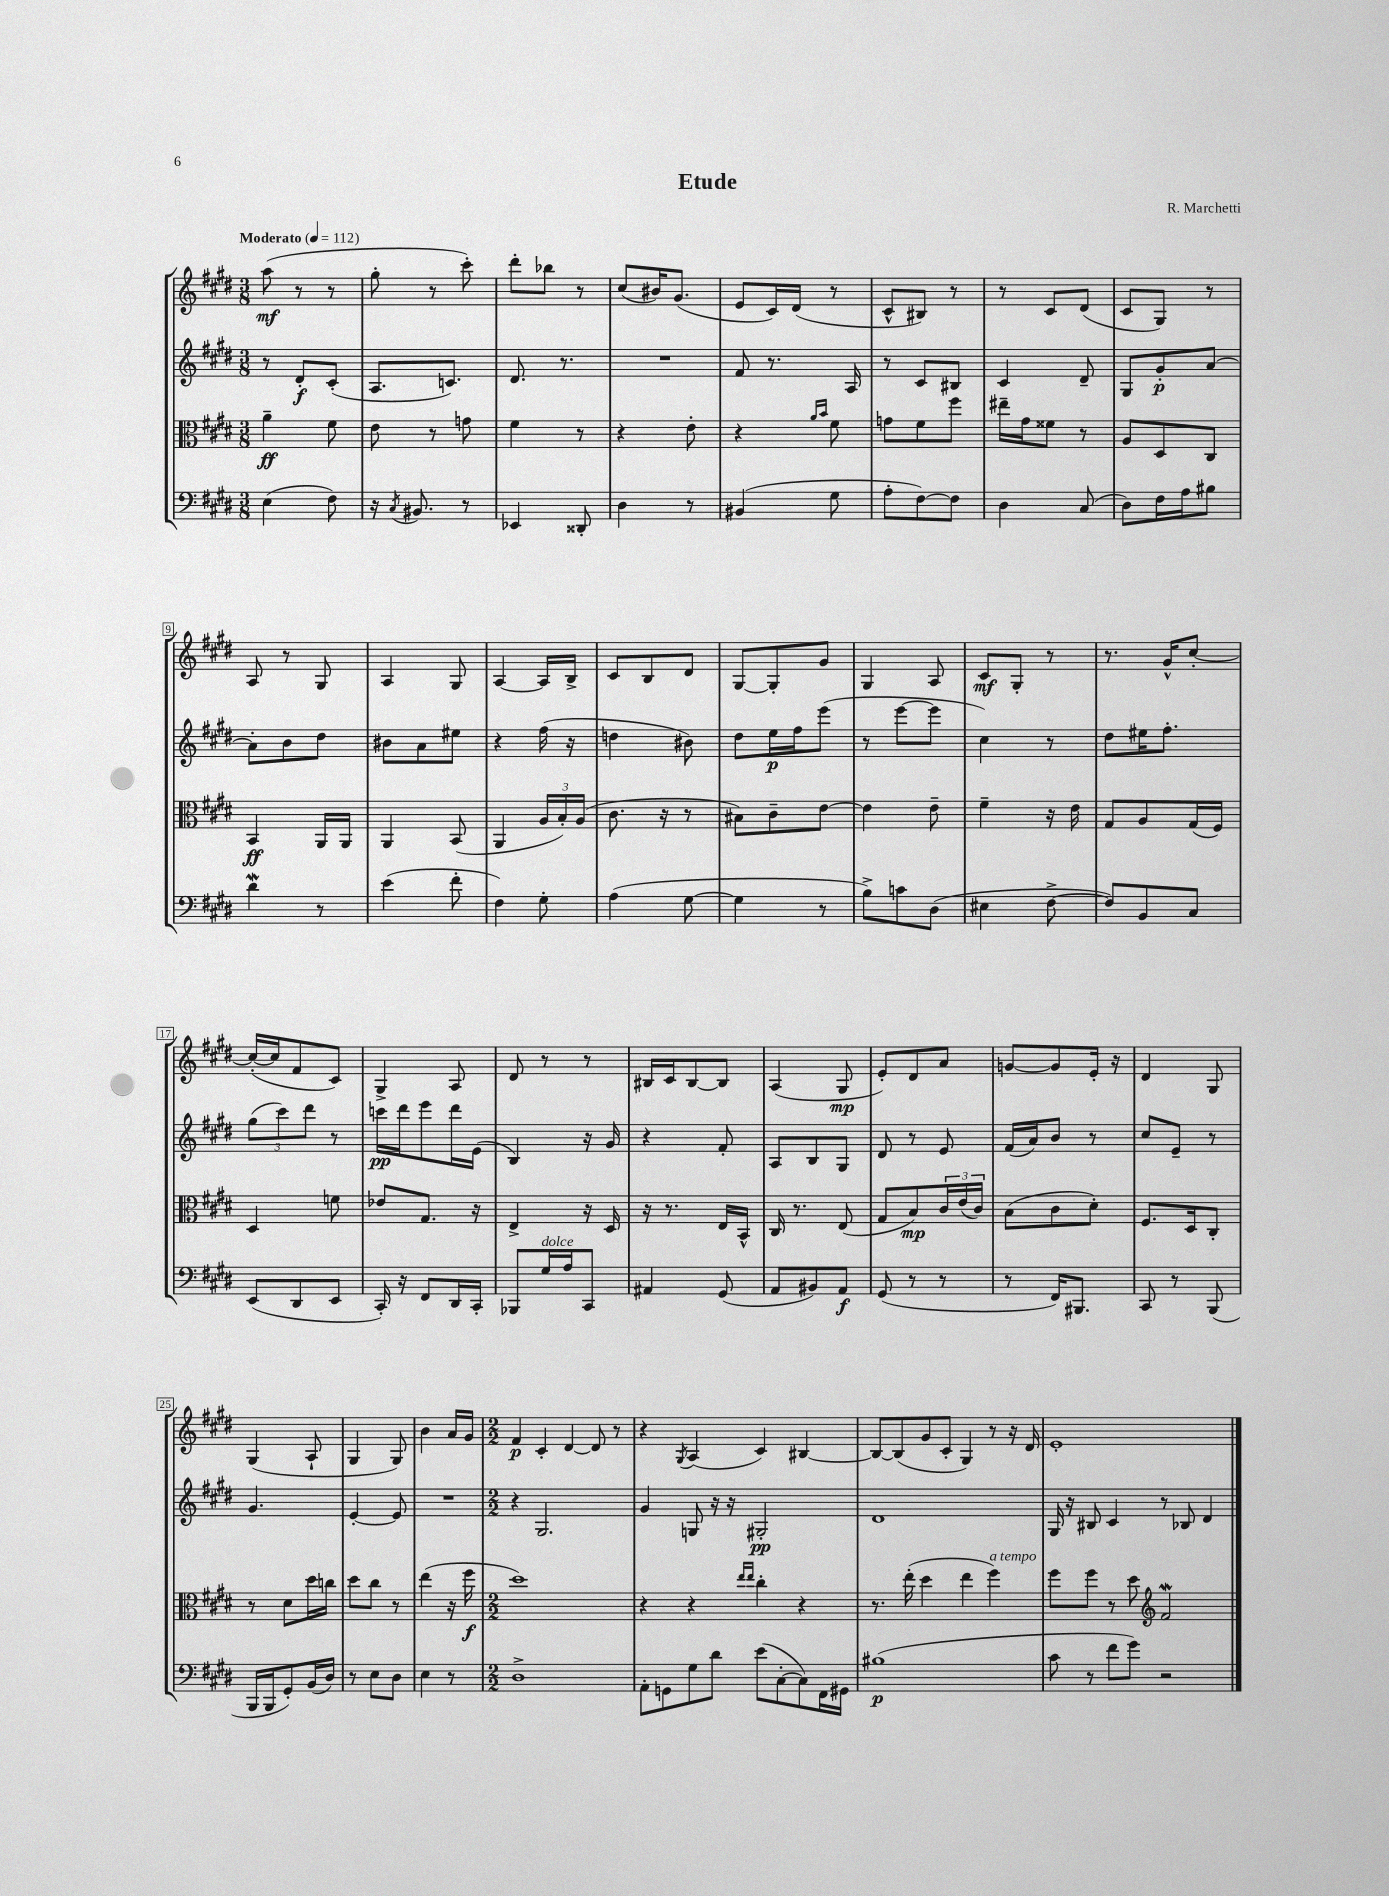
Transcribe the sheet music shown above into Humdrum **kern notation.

**kern	**dynam	**kern	**dynam	**kern	**dynam	**kern	**dynam
*part4	*part4	*part3	*part3	*part2	*part2	*part1	*part1
*staff4	*staff4	*staff3	*staff3	*staff2	*staff2	*staff1	*staff1
*clefF4	*	*clefC3	*	*clefG2	*	*clefG2	*
*k[f#c#g#d#]	*	*k[f#c#g#d#]	*	*k[f#c#g#d#]	*	*k[f#c#g#d#]	*
*M3/8	*	*M3/8	*	*M3/8	*	*M3/8	*
*MM112	*	*MM112	*	*MM112	*	*MM112	*
=1	=1	=1	=1	=1	=1	=1	=1
!	!	!	!	!	!	!LO:TX:a:B:t=Moderato	!
(4E\	.	4a~\	ff	8r	.	(8aa\	mf
.	.	.	.	8d#'/L	f	8r	.
8F#\)	.	8f#\	.	(8c#'/J	.	8r	.
=2	=2	=2	=2	=2	=2	=2	=2
16r	.	8e\	.	8.A/L	.	8gg#'\	.
8qC#/	.	.	.	.	.	.	.
8.BB#X/	.	.	.	.	.	.	.
.	.	8r	.	.	.	8r	.
.	.	.	.	8.cn/J)	.	.	.
8r	.	8gn\	.	.	.	8ccc#'\)	.
=3	=3	=3	=3	=3	=3	=3	=3
4EE-X/	.	4f#\	.	8.d#/	.	8ddd#'\L	.
.	.	.	.	.	.	8bb-X\J	.
.	.	.	.	8.r	.	.	.
8DD##X'/	.	8r	.	.	.	8r	.
=4	=4	=4	=4	=4	=4	=4	=4
4D#\	.	4r	.	4.r	.	(8cc#/L	.
.	.	.	.	.	.	16b#X/K)	.
.	.	.	.	.	.	(8.g#/J	.
8r	.	8e'\	.	.	.	.	.
=5	=5	=5	=5	=5	=5	=5	=5
(4BB#X/	.	4r	.	8f#/	.	8e/L	.
.	.	.	.	8.r	.	16c#/L)	.
.	.	.	.	.	.	(16d#/JJ	.
.	.	16qqa/LL	.	.	.	.	.
.	.	16qqb/JJ	.	.	.	.	.
8G#\	.	8f#\	.	.	.	8r	.
.	.	.	.	16A/	.	.	.
=6	=6	=6	=6	=6	=6	=6	=6
8A'\L	.	8gn\L	.	8r	.	8c#^^/L	.
[8F#\)	.	8f#\	.	8c#/L	.	8B#X/J)	.
8F#\J]	.	8ff#\J	.	8B#X/J	.	8r	.
=7	=7	=7	=7	=7	=7	=7	=7
4D#\	.	16ee#X~\LL	.	4c#/	.	8r	.
.	.	16g#\J	.	.	.	.	.
.	.	8f##X\J	.	.	.	8c#/L	.
(8C#/	.	8r	.	8d#~/	.	(8d#/J	.
=8	=8	=8	=8	=8	=8	=8	=8
8D#\L)	.	8A/L	.	8G#/L	.	8c#/L	.
16F#\L	.	8D#/	.	8g#'/	p	8G#/J)	.
16A\J	.	.	.	.	.	.	.
8B#X\J	.	8C#/J	.	[8a/J	.	8r	.
!!LO:LB:g=z
=9	=9	=9	=9	=9	=9	=9	=9
4d#W\	.	4BB/	ff	8a'\L]	.	8A/	.
.	.	.	.	8b\	.	8r	.
8r	.	16AA/LL	.	8dd#\J	.	8G#/	.
.	.	16AA/JJ	.	.	.	.	.
=10	=10	=10	=10	=10	=10	=10	=10
(4e\	.	4AA/	.	8b#X\L	.	4A/	.
.	.	.	.	8a\	.	.	.
8f#'\	.	(8BB/	.	8ee#X\J	.	8G#/	.
=11	=11	=11	=11	=11	=11	=11	=11
4F#\)	.	4AA/	.	4r	.	[4A/	.
8G#'\	.	24A/LL	.	(16ff#\	.	16A/LL]	.
.	.	24B'/)	.	.	.	.	.
.	.	.	.	16r	.	16B^/JJ	.
.	.	(24A/JJ	.	.	.	.	.
=12	=12	=12	=12	=12	=12	=12	=12
(4A\	.	8.c#\	.	4ddn\	.	8c#/L	.
.	.	.	.	.	.	8B/	.
.	.	16r	.	.	.	.	.
[8G#\	.	8r	.	8b#X\)	.	8d#/J	.
=13	=13	=13	=13	=13	=13	=13	=13
4G#\]	.	8B#X\L)	.	8dd#\L	.	[8G#/L	.
.	.	8c#~\	.	16ee\L	p	8G#'/]	.
.	.	.	.	16ff#\J	.	.	.
8r	.	[8e\J	.	(8eee\J	.	8g#/J	.
=14	=14	=14	=14	=14	=14	=14	=14
8B^\L)	.	4e\]	.	8r	.	4G#/	.
8cn\	.	.	.	[8eee\L	.	.	.
(8D#\J	.	8e~\	.	8eee\J]	.	8A/	.
=15	=15	=15	=15	=15	=15	=15	=15
4E#X\	.	4f#~\	.	4cc#\)	.	8c#/L	mf
.	.	.	.	.	.	8G#'/J	.
[8F#^\	.	16r	.	8r	.	8r	.
.	.	16e\	.	.	.	.	.
=16	=16	=16	=16	=16	=16	=16	=16
8F#/L])	.	8G#/L	.	8dd#\L	.	8.r	.
8BB/	.	8A/	.	16ee#X\K	.	.	.
.	.	.	.	8.ff#'\J	.	16g#^^/KL	.
8C#/J	.	(16G#/L	.	.	.	[8cc#'/J	.
.	.	16F#/JJ)	.	.	.	.	.
!!LO:LB:g=z
=17	=17	=17	=17	=17	=17	=17	=17
(8EE/L	.	4D#/	.	(12gg#\L	.	(16cc#'/LL_	.
.	.	.	.	.	.	16cc#/J]	.
.	.	.	.	12ccc#\)	.	.	.
8DD#/	.	.	.	.	.	8f#/	.
.	.	.	.	12ddd#\J	.	.	.
8EE/J	.	8fn\	.	8r	.	8c#/J)	.
=18	=18	=18	=18	=18	=18	=18	=18
16CC#'/)	.	8e-X/L	.	16cccn\LL	pp	4G#^/	.
16r	.	.	.	16ddd#\J	.	.	.
8FF#/L	.	8.G#/J	.	8eee\	.	.	.
16DD#/L	.	.	.	16ddd#\L	.	8A/	.
16CC#'/JJ	.	16r	.	(16e\JJ	.	.	.
=19	=19	=19	=19	=19	=19	=19	=19
8BBB-X/L	.	4E^/	.	4B/)	.	8d#/	.
!LO:TX:a:i:t=dolce	!	!	!	!	!	!	!
16G#/L	.	.	.	.	.	8r	.
16A/J	.	.	.	.	.	.	.
8CC#/J	.	16r	.	16r	.	8r	.
.	.	16D#/	.	16g#/	.	.	.
=20	=20	=20	=20	=20	=20	=20	=20
4AA#X/	.	16r	.	4r	.	16B#X/LL	.
.	.	8.r	.	.	.	16c#/J	.
.	.	.	.	.	.	[8B#/	.
(8GG#/	.	16E/LL	.	8f#'/	.	8B#/J]	.
.	.	16BB^^/JJ	.	.	.	.	.
=21	=21	=21	=21	=21	=21	=21	=21
8AA/L	.	16C#/	.	8A/L	.	(4A/	.
.	.	8.r	.	.	.	.	.
8BB#X/)	.	.	.	8B/	.	.	.
8AA/J	f	(8E/	.	8G#/J	.	8G#/	mp
=22	=22	=22	=22	=22	=22	=22	=22
(8GG#/	.	8G#/L	.	8d#/	.	8e'/L)	.
8r	.	8B/)	mp	8r	.	8d#/	.
8r	.	24c#/L	.	8e/	.	8a/J	.
.	.	(24e/	.	.	.	.	.
.	.	24c#/JJ)	.	.	.	.	.
=23	=23	=23	=23	=23	=23	=23	=23
8r	.	(8B\L	.	(16f#/LL	.	[8gn/L	.
.	.	.	.	16a/J)	.	.	.
16FF#/KL)	.	8c#\	.	8b/J	.	8g/]	.
8.BBB#X/J	.	.	.	.	.	.	.
.	.	8d#'\J)	.	8r	.	16e'/Jk	.
.	.	.	.	.	.	16r	.
=24	=24	=24	=24	=24	=24	=24	=24
8CC#/	.	8.F#/L	.	8cc#/L	.	4d#/	.
8r	.	.	.	8e~/J	.	.	.
.	.	16D#/k	.	.	.	.	.
(8BBB/	.	8C#'/J	.	8r	.	8G#/	.
!!LO:LB:g=z
=25	=25	=25	=25	=25	=25	=25	=25
16BBB/LL	.	8r	.	4.g#/	.	(4G#/	.
16BBB/J	.	.	.	.	.	.	.
8GG#'/)	.	8d#\L	.	.	.	.	.
(16BB/L	.	16dd#\L	.	.	.	8A`/	.
16D#/JJ)	.	16ccn\JJ	.	.	.	.	.
=26	=26	=26	=26	=26	=26	=26	=26
8r	.	8dd#\L	.	[4e'/	.	4G#/	.
8E\L	.	8cc#\J	.	.	.	.	.
8D#\J	.	8r	.	8e/]	.	8G#/)	.
=27	=27	=27	=27	=27	=27	=27	=27
4E\	.	(4ee\	.	4.r	.	4b\	.
8r	.	16r	.	.	.	16a/LL	.
.	.	16ff#\	f	.	.	16g#/JJ	.
=28	=28	=28	=28	=28	=28	=28	=28
*M2/2	*	*M2/2	*	*M2/2	*	*M2/2	*
1D#^	.	1dd#)	.	4r	.	4f#/	p
.	.	.	.	2.G#/	.	4c#'/	.
.	.	.	.	.	.	[4d#/	.
.	.	.	.	.	.	8d#/]	.
.	.	.	.	.	.	8r	.
=29	=29	=29	=29	=29	=29	=29	=29
8AA'\L	.	4r	.	4g#/	.	4r	.
8GGn\	.	.	.	.	.	.	.
.	.	.	.	.	.	8qG#/	.
8G#\	.	4r	.	8Gn/	.	(4A/	.
8d#\J	.	.	.	16r	.	.	.
.	.	.	.	16r	.	.	.
.	.	16qqee/LL	.	.	.	.	.
.	.	16qqee/JJ	.	.	.	.	.
(8e\L	.	4cc#'\	.	2G#X'/	pp	4c#/)	.
[8C#'\	.	.	.	.	.	.	.
8C#\])	.	4r	.	.	.	[4B#X/	.
16FF#\L	.	.	.	.	.	.	.
16GG#X\JJ	.	.	.	.	.	.	.
=30	=30	=30	=30	=30	=30	=30	=30
(1B#X	p	8.r	.	1d#	.	8B#/L_	.
.	.	.	.	.	.	(8B#/]	.
.	.	(16ee'\	.	.	.	.	.
.	.	4dd#\	.	.	.	8g#/	.
.	.	.	.	.	.	8c#'/J	.
.	.	4ee\	.	.	.	4G#/)	.
!	!	!LO:TX:a:i:t=a tempo	!	!	!	!	!
.	.	4ff#\)	.	.	.	8r	.
.	.	.	.	.	.	16r	.
.	.	.	.	.	.	16d#/	.
=31	=31	=31	=31	=31	=31	=31	=31
8c#\	.	8ff#\L	.	16G#/	.	1e'	.
.	.	.	.	16r	.	.	.
8r	.	8ff#\J	.	8B#X/	.	.	.
8f#\L	.	8r	.	4c#/	.	.	.
8g#\J)	.	8dd#\	.	.	.	.	.
*	*	*clefG2	*	*	*	*	*
2r	.	2f#W/	.	8r	.	.	.
.	.	.	.	8B-X/	.	.	.
.	.	.	.	4d#/	.	.	.
==	==	==	==	==	==	==	==
*-	*-	*-	*-	*-	*-	*-	*-
